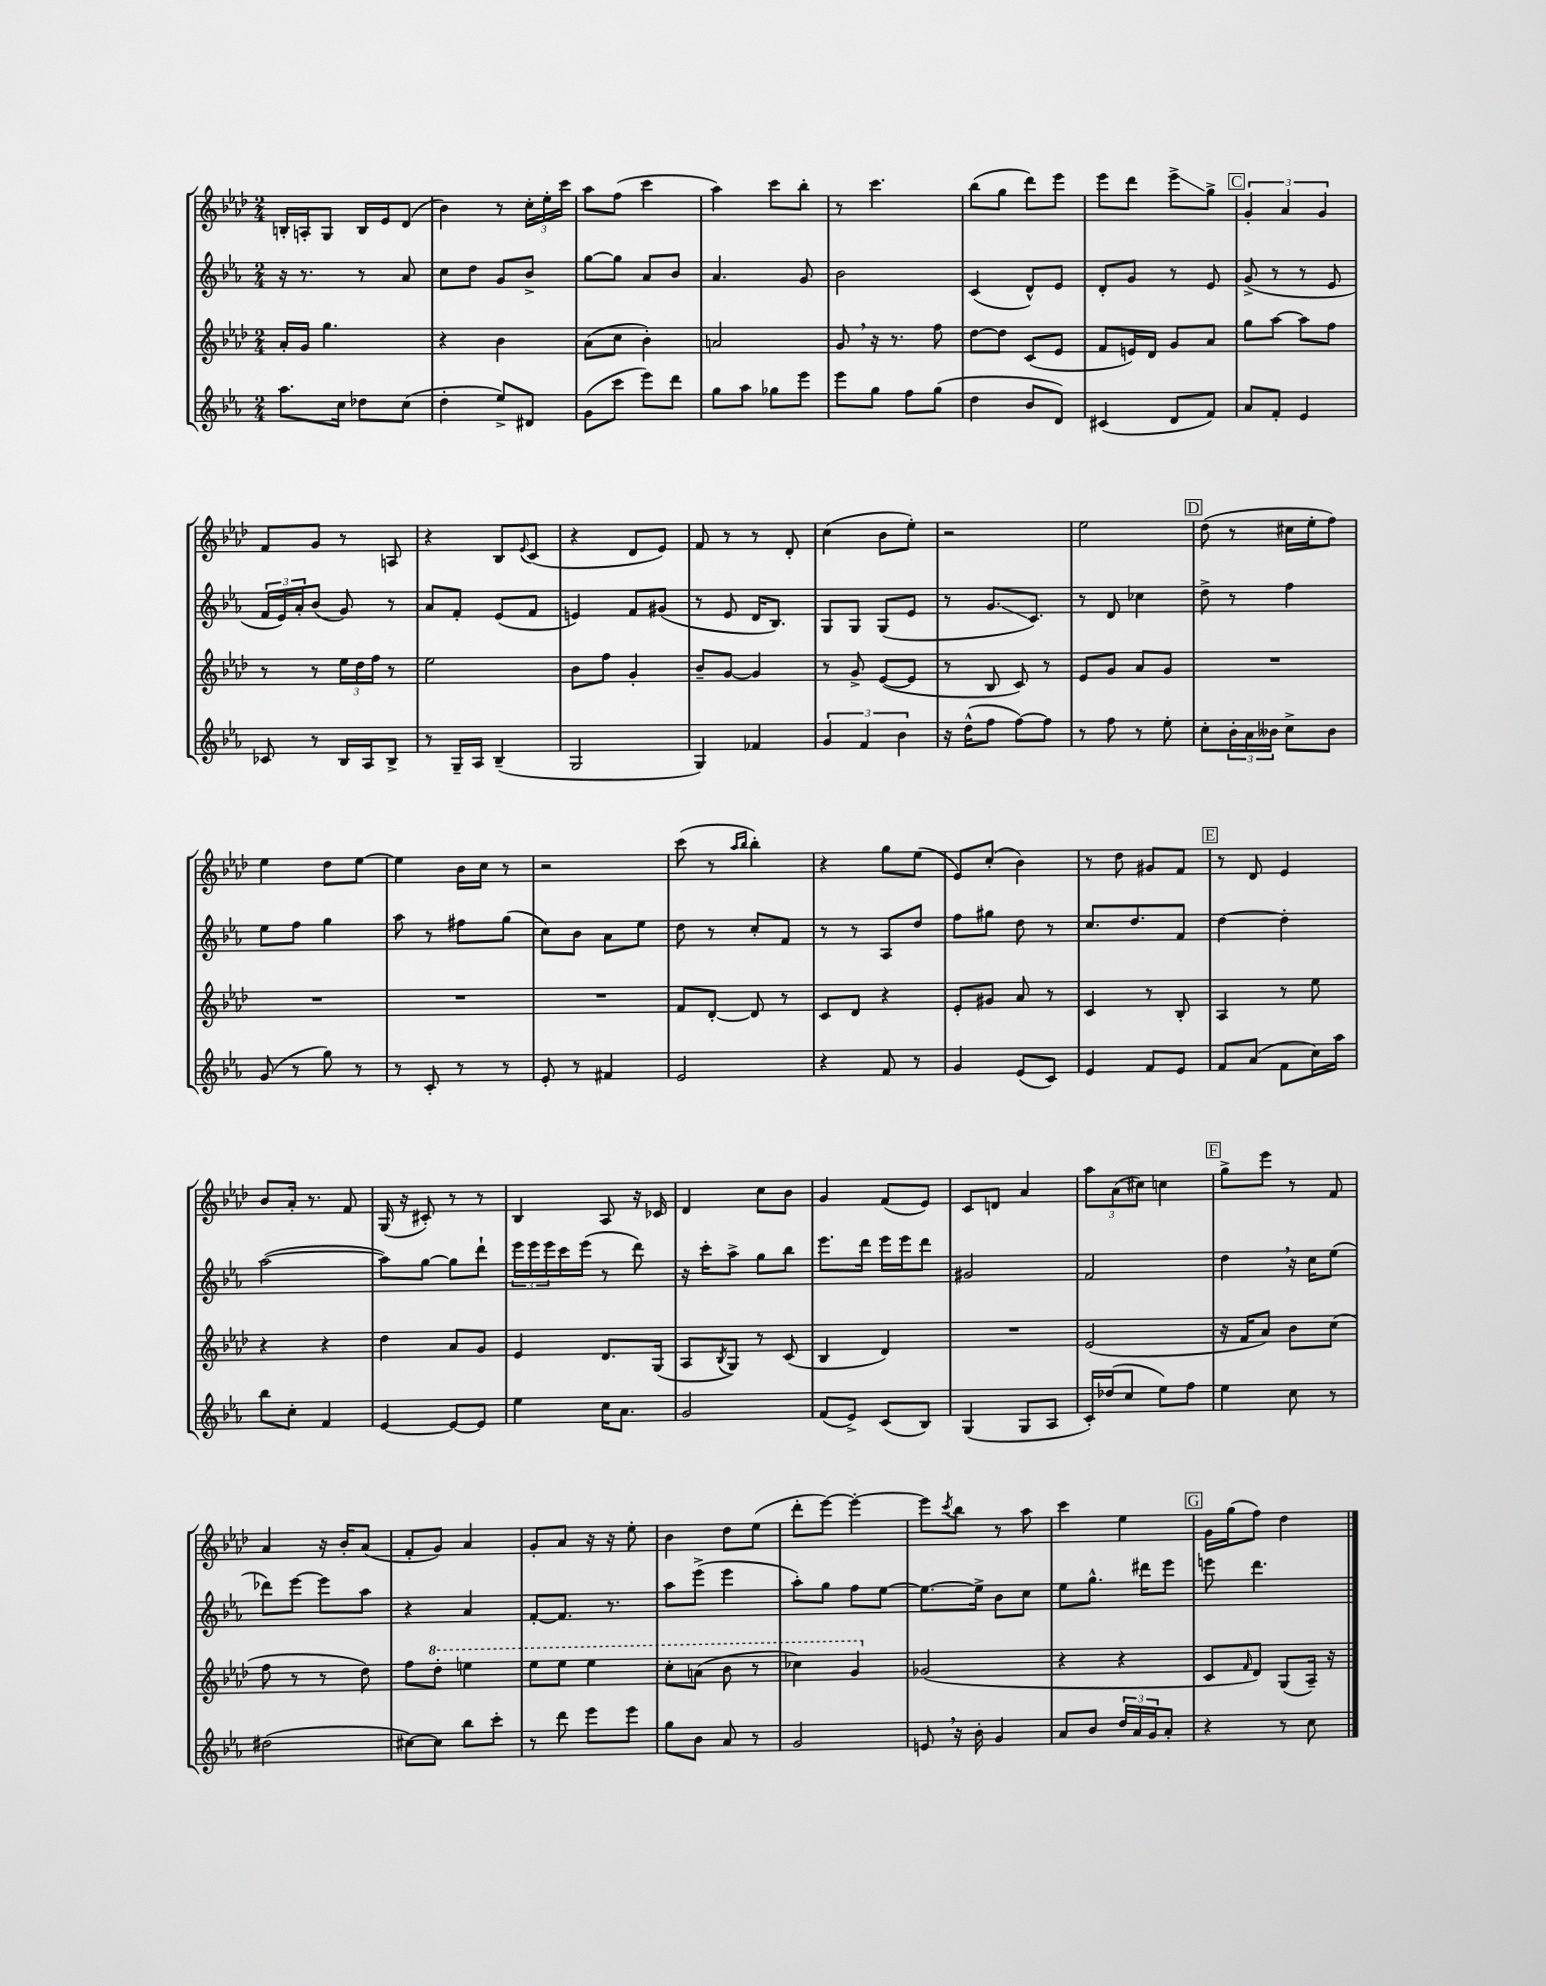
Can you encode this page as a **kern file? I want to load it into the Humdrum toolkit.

**kern	**kern	**kern	**kern
*staff4	*staff3	*staff2	*staff1
*clefG2	*clefG2	*clefG2	*clefG2
*k[b-e-a-]	*k[b-e-a-d-]	*k[b-e-a-]	*k[b-e-a-d-]
*M2/4	*M2/4	*M2/4	*M2/4
8.aa-\L	16a-'/LL	16r	16B'/LL
.	16g/JJ	8.r	16A'/J
.	4.gg\	.	8G/J
16cc\Jk	.	.	.
8dd-\L	.	8r	16B/LL
.	.	.	16e-/J
(8cc\J	.	8a-/	(8d-/J
=	=	=	=
4dd'\	4r	8cc\L	4b-\)
.	.	8dd\J	.
8ee-^/L)	4b-\	8g/L	8r
8d#/J	.	8b-^/J	24cc'\LL
.	.	.	24ee-'\
.	.	.	24ccc\JJ
=	=	=	=
(8g\L	(8a-\L	[8gg\L	8aa-\L
8ccc\J	8cc\J	8gg\]J	(8ff\J
8eee-\L)	4b-'\)	8a-/L	4ccc\
8ddd\J	.	8b-/J	.
=	=	=	=
8gg\L	2a/	4.a-/	4aa-\)
8aa-\J	.	.	.
8gg-\L	.	.	8ccc\L
8eee-\J	.	8g/	8bb-'\J
=	=	=	=
8eee-\L	8g/	2b-\	8r
8gg\J	16r	.	4.ccc\
.	8.r	.	.
8ff\L	.	.	.
(8gg\J	8ff\	.	.
=	=	=	=
4dd\	[8dd-\L	(4c/	(8bb-\L
.	8dd-\]J	.	8gg\J
8b-/L	(8c/L	8d^^/L)	8ddd-\L)
8d/J)	8e-/J	8e-/J	8eee-\J
=	=	=	=
(4c#/	8f/L	8d'/L	8eee-\L
.	16e/L)	8g/J	8ddd-\J
.	16d-/JJ	.	.
8d/L	8g/L	8r	8eee-^\L
8f/J)	8a-/J	8e-/	8gg^\J
=	=	=	=
8a-/L	8gg\L	(8g^/	6g'/
8f'/J	[8aa-\J	8r	.
.	.	.	6a-/
4e-/	8aa-\]L	8r	.
.	.	.	6g/
.	8ff\J	8e-/	.
=	=	=	=
8c-/	8r	24f/LL	8f/L
.	.	24e-/)	.
.	.	24a-'/J	.
8r	8r	(8b-/J	8g/J
16B-/LL	24ee-\LL	8g/)	8r
.	24dd-\	.	.
16A-/J	.	.	.
.	24ff\JJ	.	.
8B-^/J	8r	8r	8A/
=	=	=	=
8r	2ee-\	8a-/L	4r
16G~/LL	.	8f'/J	.
16A-/JJ	.	.	.
(4B-~/	.	(8e-/L	8B-/L
.	.	.	8qqe-/
.	.	8f/J	(8c/J
=	=	=	=
2G/	8b-\L	4e/)	4r
.	8ff\J	.	.
.	4g'/	8f/L	8d-/L
.	.	(8g#/J	8e-/J)
=	=	=	=
4G/)	8b-~/L	8r	8f/
.	[8g/J	8e-/	8r
4f-/	4g/]	16d/LK	8r
.	.	8.B-/J)	.
.	.	.	8d-'/
=	=	=	=
6g/	8r	8G/L	(4cc\
.	8g^/	8G/J	.
6f/	.	.	.
.	([8e-/L	(8G/L	8b-\L
6b-\	.	.	.
.	8e-/]J	8e-/J	8ee-'\J)
=	=	=	=
16r	8r	8r	2r
(16dd^^\LK	.	.	.
8ff\J	8B-/	8.g/L	.
[8ff\L)	8c/)	.	.
.	.	8.c/J)	.
8ff\]J	8r	.	.
=	=	=	=
8r	8e-/L	8r	2ee-\
8ff\	8g/J	8d/	.
8r	8a-/L	4cc-\	.
8ee-'\	8g/J	.	.
=	=	=	=
8cc'\L	2r	8dd^\	(8dd-\
24b-'\L	.	8r	8r
24a-\	.	.	.
24b--\JJ	.	.	.
8cc^\L	.	4ff\	16cc#\LL
.	.	.	16ee-'\J
8b--\J	.	.	8ff\J)
=	=	=	=
(8g/	2r	8ee-\L	4ee-\
8r	.	8ff\J	.
8gg\)	.	4gg\	8dd-\L
8r	.	.	[8ee-\J
=	=	=	=
8r	2r	8aa-\	4ee-\]
8c'/	.	8r	.
8r	.	8ff#\L	16b-\LL
.	.	.	16cc\JJ
8r	.	(8gg\J	8r
=	=	=	=
8e-'/	2r	8cc\L)	2r
8r	.	8b-\J	.
4f#/	.	8a-\L	.
.	.	8ee-\J	.
=	=	=	=
2e-/	8f/L	8dd\	(8ccc\
.	[8d-'/J	8r	8r
.	.	.	16qqaa-/LL
.	.	.	16qqbb-/JJ
.	8d-/]	8cc'/L	4bb-'\)
.	8r	8f/J	.
=	=	=	=
4r	8c/L	8r	4r
.	8d-/J	8r	.
8f/	4r	8A-/L	8gg\L
8r	.	8dd/J	(8ee-\J
=	=	=	=
4g/	8e-'/L	8ff\L	8e-/L)
.	8g#/J	8gg#\J	(8cc'/J
(8e-/L	8a-/	8dd\	4b-\)
8c/J)	8r	8r	.
=	=	=	=
4e-/	4c/	8.cc/L	8r
.	.	.	8dd-\
.	.	8.dd/	.
8f/L	8r	.	8g#/L
8e-/J	8B-'/	8f/J	8f/J
=	=	=	=
8f/L	4A-/	[4dd\	8r
(8a-/J	.	.	8d-/
8f\L	8r	4dd'\]	4e-/
16cc\L)	8ee-\	.	.
16aa-\JJ	.	.	.
=	=	=	=
8bb-\L	4r	([2aa-\	8b-/L
8cc'\J	.	.	16a-'/Jk
.	.	.	8.r
4f/	4r	.	.
.	.	.	8f/
=	=	=	=
[4e-/	4dd-\	8aa-\]L)	(16G/
.	.	.	16r
.	.	[8gg\J	8c#'/)
8e-/_L	8a-/L	8gg\]L	8r
8e-/]J	8g/J	8ddd`\J	8r
=	=	=	=
4ee-\	4e-/	24eee-\LL	4B-/
.	.	24eee-\	.
.	.	24eee-\	.
.	.	16ccc\	.
.	.	(16eee-\JJ	.
16cc\LK	8.d-/L	8r	8A-/
8.a-\J	.	.	.
.	.	8ddd\)	16r
.	(16G/Jk	.	16c-/
=	=	=	=
2g/	8A-/L	16r	4d-/
.	.	16ccc'\LK	.
.	8qB-/	.	.
.	8G/J)	8aa-^\J	.
.	8r	8gg\L	8cc\L
.	(8c/	8bb-\J	8b-\J
=	=	=	=
(8f/L	4B-/	8.eee-\L	4g/
8e-^/J)	.	.	.
.	.	16ddd\Jk	.
(8c/L	4d-/)	16eee-\LL	(8f/L
.	.	16eee-\J	.
8B-/J)	.	8ddd\J	8e-/J)
=	=	=	=
(4G/	2r	2g#/	8c/L
.	.	.	8d/J
8G/L	.	.	4a-/
8A-/J	.	.	.
=	=	=	=
16c'/LL)	(2e-/	2f/	12aa-\L
(16dd-/J	.	.	.
.	.	.	(12a-\
8cc/J	.	.	.
.	.	.	12cc#\J)
8ee-\L)	.	.	4cc\
8ff\J	.	.	.
=	=	=	=
4ee-\	16r	4dd\	8gg^\L
.	16f/LK	.	.
.	8a-/J)	.	8eee-\J
8cc\	8b-\L	16r	8r
.	.	16cc\LK	.
8r	(8cc\J	(8ee-\J	8f/
=	=	=	=
(2dd#\	8ff\	8ddd-\L)	4a-/
.	8r	[8eee-\J	.
.	8r	8eee-\]L	16r
.	.	.	16b-'/LK
.	8dd-\)	8aa-\J	(8a-/J
=	=	=	=
[8cc#\L)	8ff\L	4r	8f'/L
8cc#\]J	8ddd-'\J	.	8g/J)
8bb-\L	4eee\	4a-/	4a-/
8ccc'\J	.	.	.
=	=	=	=
8r	8eee-\L	[8f'/L	8g'/L
8ddd\	8eee-\J	8.f/]J	8a-/J
8eee-\L	4eee-\	.	16r
.	.	8.r	16r
8eee-\J	.	.	8ee-'\
=	=	=	=
8gg\L	8ccc'\L	8aa-\L	4b-\
8b-\J	(8aa\J	(8eee-^\J	.
8a-/	8bb-\	4eee-\	8dd-\L
8r	8r	.	(8ee-\J
=	=	=	=
2g/	4ccc-\)	8aa-'\L)	8ddd-'\L
.	.	8gg\J	[8eee-\J)
.	4gg/	8ff\L	4eee-'\_
.	.	[8ee-\J	.
=	=	=	=
8e/	(2g-/	8.ee-\_L	8eee-\]L
.	.	.	8qccc/
16r	.	.	8bb-\J
16b-'\	.	16ee-^\]Jk	.
4g/	.	8b-\L	8r
.	.	8cc\J	8aa-\
=	=	=	=
8a-/L	4r	8ee-\L	4ccc\
8b-/J	.	8.gg^^\J	.
24dd/LL	4r	.	4ee-\
24a-/	.	.	.
.	.	16ddd#\LK	.
24g/J	.	.	.
8a-'/J	.	8eee-\J	.
=	=	=	=
4r	8c/L	8eee\	16g\LL
.	.	.	(16gg\J
.	16qqf/	.	.
.	8d-/J)	4.ddd\	8ff\J)
8r	(8G/L	.	4dd-\
8cc\	16A-~/Jk)	.	.
.	16r	.	.
==	==	==	==
*-	*-	*-	*-
